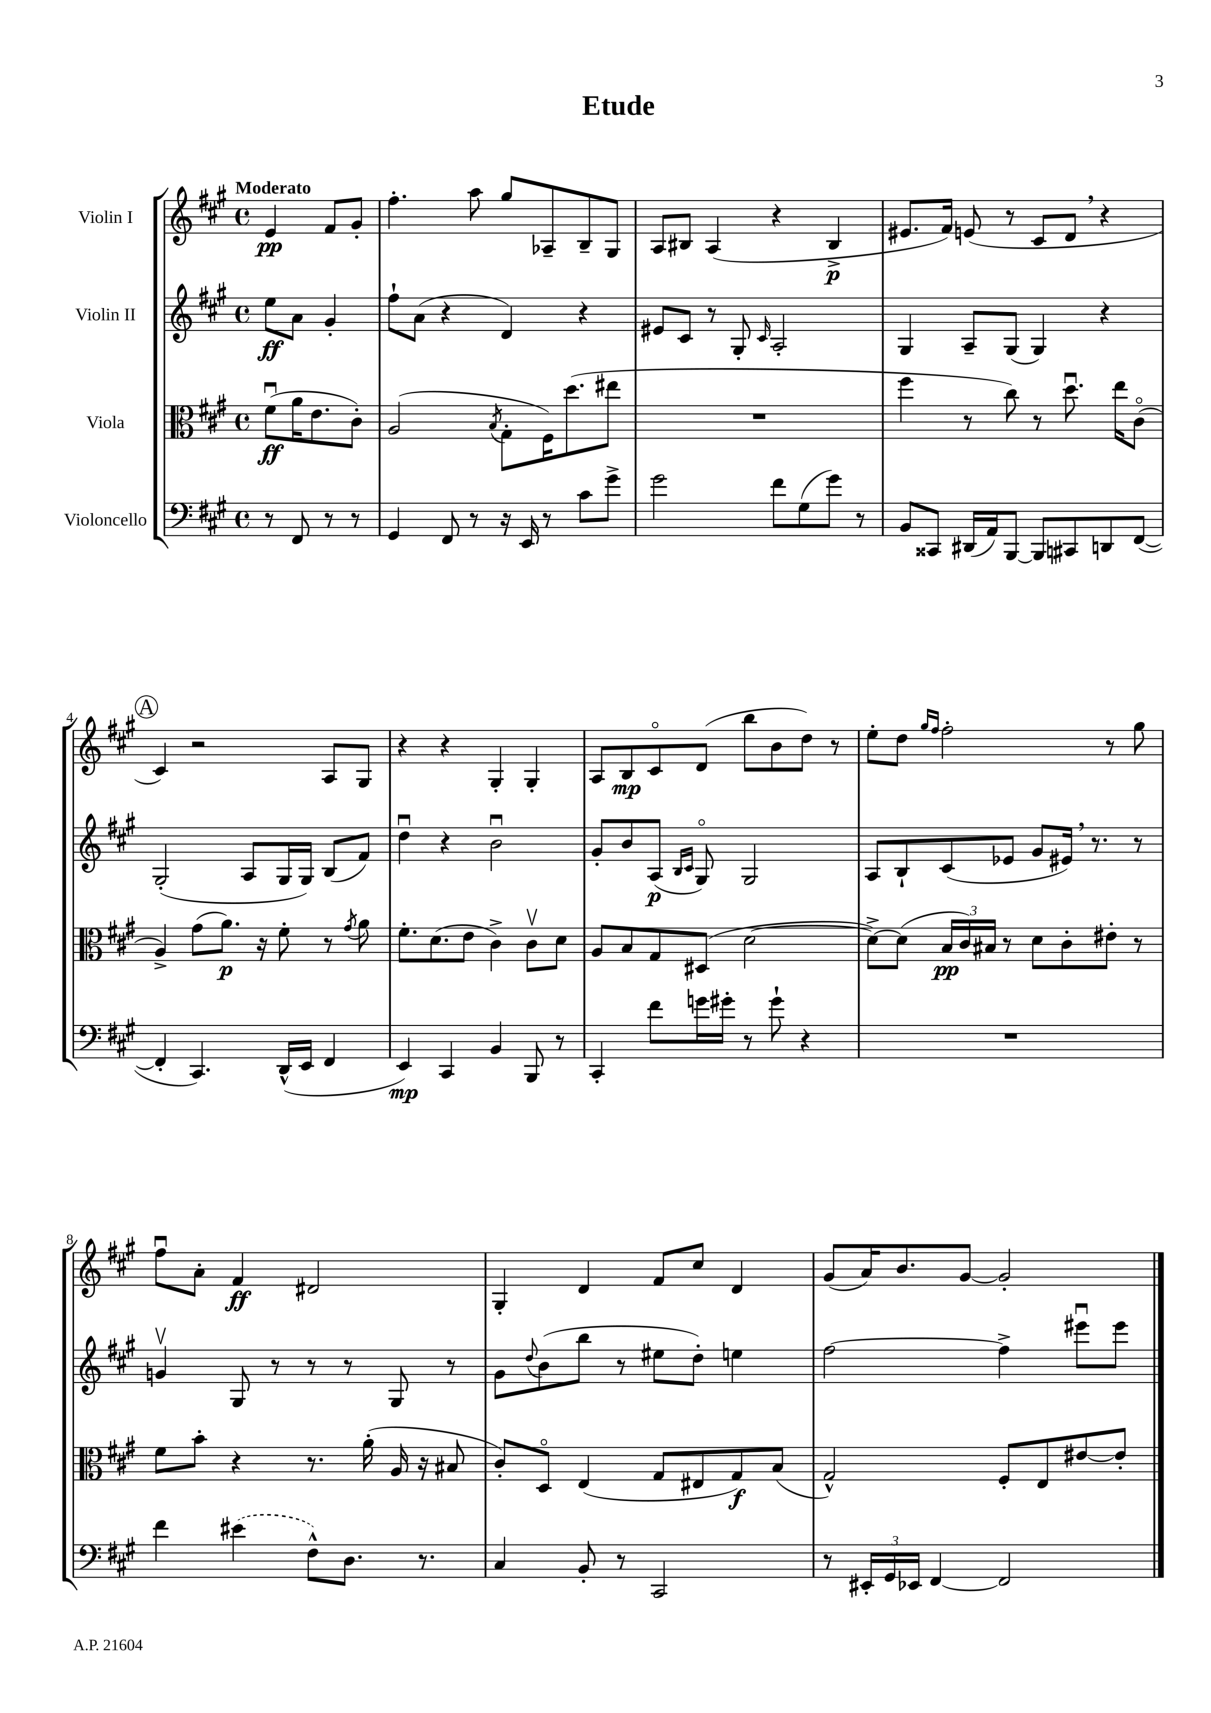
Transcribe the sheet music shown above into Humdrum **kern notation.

**kern	**dynam	**kern	**dynam	**kern	**dynam	**kern	**dynam
*part4	*part4	*part3	*part3	*part2	*part2	*part1	*part1
*staff4	*staff4	*staff3	*staff3	*staff2	*staff2	*staff1	*staff1
*I"Violoncello	*	*I"Viola	*	*I"Violin II	*	*I"Violin I	*
*clefF4	*	*clefC3	*	*clefG2	*	*clefG2	*
*k[f#c#g#]	*	*k[f#c#g#]	*	*k[f#c#g#]	*	*k[f#c#g#]	*
*M4/4	*	*M4/4	*	*M4/4	*	*M4/4	*
*met(c)	*	*met(c)	*	*met(c)	*	*met(c)	*
=	=	=	=	=	=	=	=
!	!	!	!	!	!	!LO:TX:a:B:t=Moderato	!
8r	.	(8f#u\L	ff	8ee\L	ff	4e/	pp
8FF#/	.	16a\K	.	8a\J	.	.	.
.	.	8.e\	.	.	.	.	.
8r	.	.	.	4g#'/	.	8f#/L	.
8r	.	8c#'\J)	.	.	.	8g#'/J	.
=1	=1	=1	=1	=1	=1	=1	=1
4GG#/	.	(2A/	.	8ff#`\L	.	4.ff#'\	.
.	.	.	.	(8a\J	.	.	.
8FF#/	.	.	.	4r	.	.	.
8r	.	.	.	.	.	8aa\	.
.	.	8qB/	.	.	.	.	.
16r	.	8G#'\L	.	4d/)	.	8gg#/L	.
16EE/	.	.	.	.	.	.	.
8r	.	16F#\K)	.	.	.	8A-X~/	.
.	.	(8.dd\	.	.	.	.	.
8c#\L	.	.	.	4r	.	8B~/	.
8g#^\J	.	8ee#X\J	.	.	.	8G#/J	.
=2	=2	=2	=2	=2	=2	=2	=2
2g#\	.	1r	.	8e#X/L	.	8A/L	.
.	.	.	.	8c#/J	.	8B#X/J	.
.	.	.	.	8r	.	(4A/	.
.	.	.	.	8G#'/	.	.	.
.	.	.	.	16qqc#/	.	.	.
8f#\L	.	.	.	2A'/	.	4r	.
(8G#\	.	.	.	.	.	.	.
8g#\J)	.	.	.	.	.	4B#^/	p
8r	.	.	.	.	.	.	.
=3	=3	=3	=3	=3	=3	=3	=3
8BB/L	.	4ff#\	.	4G#/	.	8.e#X/L	.
8CC##X/J	.	.	.	.	.	.	.
.	.	.	.	.	.	16f#/Jk)	.
(16DD#X/LL	.	8r	.	8A~/L	.	(8en/	.
16AA/J)	.	.	.	.	.	.	.
[8BBB/J	.	8cc#\)	.	(8G#/J	.	8r	.
8BBB/L]	.	8r	.	4G#/)	.	8c#/L	.
8CC#X/	.	8.ddu\	.	.	.	8d,/J	.
8DDn/	.	.	.	4r	.	4r	.
.	.	16ee\KL	.	.	.	.	.
([8FF#/J	.	(8c#\J	.	.	.	.	.
!!LO:LB:g=z
!!LO:REH:place=s1:t=A
=4	=4	=4	=4	=4	=4	=4	=4
4FF#'/]	.	4A^/)	.	(2G#'/	.	4c#/)	.
4.CC#/)	.	(8g#\L	.	.	.	2r	.
.	.	8.a\J)	p	.	.	.	.
.	.	.	.	8A/L	.	.	.
.	.	16r	.	.	.	.	.
(16DD^^/LL	.	8f#'\	.	16G#/L	.	.	.
16EE/JJ	.	.	.	16G#/JJ)	.	.	.
4FF#/	.	8r	.	(8B/L	.	8A/L	.
.	.	8qg#/	.	.	.	.	.
.	.	8a\	.	8f#/J)	.	8G#/J	.
=5	=5	=5	=5	=5	=5	=5	=5
4EE/)	mp	8.f#'\L	.	4ddu\	.	4r	.
.	.	(8.d\	.	.	.	.	.
4CC#/	.	.	.	4r	.	4r	.
.	.	8e\J	.	.	.	.	.
4BB/	.	4c#^\)	.	2bu\	.	4G#'/	.
8BBB/	.	8c#v\L	.	.	.	4G#'/	.
8r	.	8d\J	.	.	.	.	.
=6	=6	=6	=6	=6	=6	=6	=6
4CC#'/	.	8A/L	.	8g#'/L	.	8A/L	.
.	.	8B/	.	8b/	.	8B/	mp
8f#\L	.	8G#/	.	(8A/J	p	8c#/	.
.	.	.	.	16qqB/LL	.	.	.
.	.	.	.	16qqc#/JJ	.	.	.
16gn\L	.	(8D#X/J	.	8G#/)	.	(8d/J	.
16g#X'\JJ	.	.	.	.	.	.	.
8r	.	[2d\	.	2G#/	.	8bb\L	.
8g#`\	.	.	.	.	.	8b\	.
4r	.	.	.	.	.	8dd\J)	.
.	.	.	.	.	.	8r	.
=7	=7	=7	=7	=7	=7	=7	=7
1r	.	8d^\L_)	.	8A/L	.	8ee'\L	.
.	.	(8d\J]	.	8B`/	.	8dd\J	.
.	.	.	.	.	.	16qqgg#/LL	.
.	.	.	.	.	.	16qqff#/JJ	.
.	.	24B/LL	pp	(8c#/	.	2ff#'\	.
.	.	24c#/)	.	.	.	.	.
.	.	24B#X/JJ	.	.	.	.	.
.	.	8r	.	8e-X/J	.	.	.
.	.	8d\L	.	8g#/L	.	.	.
.	.	8c#'\	.	16e#X,/Jk)	.	.	.
.	.	.	.	8.r	.	.	.
.	.	8e#X'\J	.	.	.	8r	.
.	.	8r	.	8r	.	8gg#\	.
!!LO:LB:g=z
=8	=8	=8	=8	=8	=8	=8	=8
4f#\	.	8f#\L	.	4gnv/	.	8ff#u\L	.
.	.	8b'\J	.	.	.	8a'\J	.
(4e#X\	.	4r	.	8G#/	.	4f#/	ff
.	.	.	.	8r	.	.	.
8F#^^\L)	.	8.r	.	8r	.	2d#X/	.
8.D\J	.	.	.	8r	.	.	.
.	.	(16a'\	.	.	.	.	.
.	.	16A/	.	8G#/	.	.	.
8.r	.	16r	.	.	.	.	.
.	.	8B#X/	.	8r	.	.	.
=9	=9	=9	=9	=9	=9	=9	=9
4C#/	.	8c#'/L)	.	8g#\L	.	4G#'/	.
.	.	.	.	8qqdd/	.	.	.
.	.	8D/J	.	(8b\	.	.	.
8BB'/	.	(4E/	.	8bb\J	.	4d/	.
8r	.	.	.	8r	.	.	.
2CC#/	.	8G#/L	.	8ee#X\L	.	8f#/L	.
.	.	8E#X/	.	8dd'\J)	.	8cc#/J	.
.	.	8G#/)	f	4een\	.	4d/	.
.	.	(8B/J	.	.	.	.	.
=10	=10	=10	=10	=10	=10	=10	=10
8r	.	2G#^^/)	.	[2ff#\	.	(8g#/L	.
24EE#X'/LL	.	.	.	.	.	16a/K)	.
24GG#/	.	.	.	.	.	.	.
.	.	.	.	.	.	8.b/	.
24EE-X/JJ	.	.	.	.	.	.	.
[4FF#/	.	.	.	.	.	.	.
.	.	.	.	.	.	[8g#/J	.
2FF#/]	.	8F#'/L	.	4ff#^\]	.	2g#'/]	.
.	.	8E/	.	.	.	.	.
.	.	[8e#X/	.	8eee#Xu\L	.	.	.
.	.	8e#'/J]	.	8eee#\J	.	.	.
==	==	==	==	==	==	==	==
*-	*-	*-	*-	*-	*-	*-	*-
